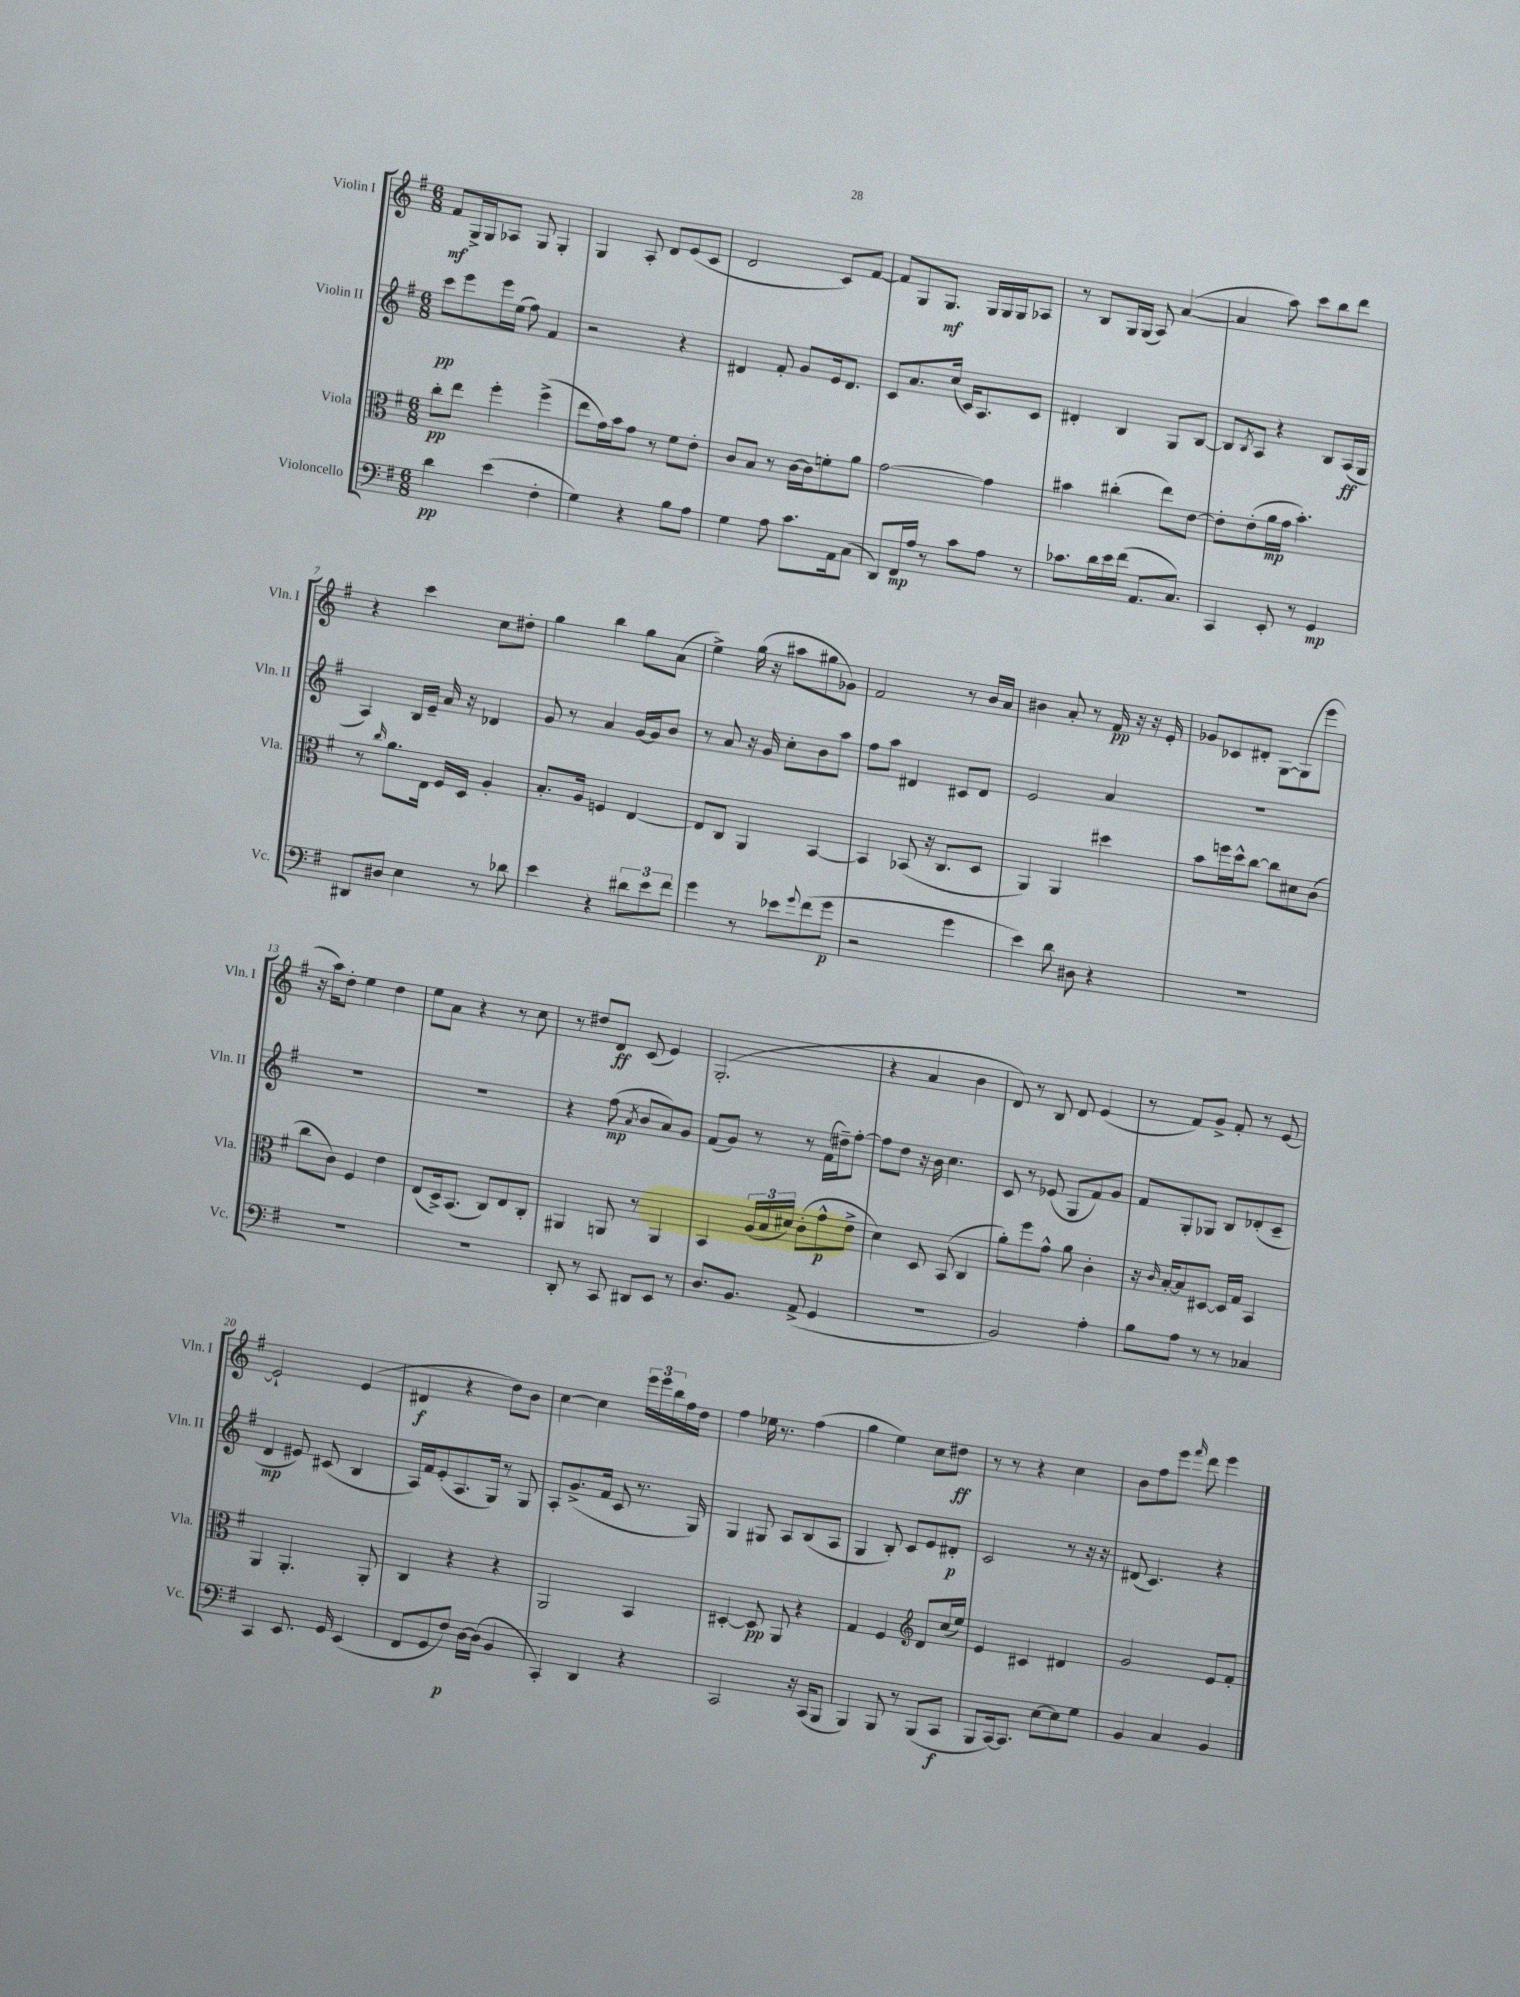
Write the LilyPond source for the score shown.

<<
\new StaffGroup <<
\new Staff = "s0" \with { instrumentName = "Violin I" shortInstrumentName = "Vln. I" } {
    \clef treble \key g \major \numericTimeSignature \time 6/8
    fis'8\mf g16-> g16 aes8 g8 g4-. |
    g4 a8-. d'8 e'8( c'8 |
    d'2 c'8) fis'8~ |
    fis'8 g8 g8.\mf g16 g16 g16 aes8 |
    r8 b8 g16 g16( a8) a'4~( |
    a'4 a''8) c'''8 b''8 d'''8 |
    r4 c'''4 c''8 dis''8-. |
    g''4 b''4 g''8 a'8( |
    e''4->) g''16( r16 ais''8 gis''8 ges'8) |
    fis'2 r8 b'16 a'16 |
    bis'4 a'8-. r8 fis'16\pp r16 r16 e'16-. |
    ges'8 ces'8 dis'8-. g8~ g8( e'''8 |
    r16 a''16) d''8-. e''4 d''4 |
    e''8 a'8 r4 r8 c''8 |
    r8 dis''8 d'8\ff c'8( e'4) |
    g2.-.( |
    r4 a'4 b'4 |
    d'8) r8 b8 d'8 e'4( |
    r8 fis'8) g'8-> fis'8-. r8 e'8~ |
    e'2-! e'4( |
    dis'4\f r4 d''8) b'8 |
    c''4~ c''4 \tuplet 3/2 { e'''16 e'''16 b''16 } fis''16 d''16 |
    fis''4 ees''16 r8. fis''4( |
    g''4 e''4) c''8 dis''8\ff |
    r8 r8 r4 c''4 |
    b'8 fis''8 e'''8 \grace { fis'''16 } d'''8 e'''4 \bar "|." |
}
\new Staff = "s1" \with { instrumentName = "Violin II" shortInstrumentName = "Vln. II" } {
    \clef treble \key g \major \numericTimeSignature \time 6/8
    c'''8\pp e'''8 e'''16 e''16( fis''8) fis'4 |
    r2 r4 |
    dis'4 fis'8-. g'8 e'16 dis'8. |
    c'8 a'8. c''16( c'16) a8. c'8 |
    dis'4-. b4 g8 b8~ |
    b8 \acciaccatura { b8 } a8 r4 b8 a16\ff( g16 |
    a4) b16 e'16-- a'16 r16 des'4 |
    g'8 r8 a'4 g'16~ g'16 b'8 |
    r8 a'8 r16 g'16 c''8-. b'8 a''8 |
    fis''8 a''8 dis'4 cis'8 dis'8 |
    e'2 a'4 |
    R2. |
    R2. |
    R2. |
    r4 fis''8\mp( \acciaccatura { a'8 } b'8 a'8) g'8 |
    fis'8( g'8) r8 r8 fis'16( dis''16--) fis''8~-. |
    fis''8 d''8 r16 b'16 c''4. |
    c'8 r8 ees'8( g8 fis'8) g'8 |
    fis'8 g8-. ges8 b8 des'8-.( c'8-- |
    d'4\mp eis'8) cis'8( b4 |
    a16) fis'16 e'8-.( a8. g16) r8 g8 |
    a8-. g'8.->( fis'16 c'8 r8. g16) |
    g4 gis8 a8 b8( a8 |
    g4 b8-.) c'8 e'8 dis'8-.\p |
    c'2 r8 r16 r16 |
    dis'8( c'4.) r4 \bar "|." |
}
\new Staff = "s2" \with { instrumentName = "Viola" shortInstrumentName = "Vla." } {
    \clef alto \key g \major \numericTimeSignature \time 6/8
    c''8-.\pp e''8 fis''4-. fis''4->( |
    e''8 g'16) b'16 g'8 r8 fis'8 e'8-. |
    c'8 b8 r8 c'16~ c'16 f'8-. a'8 |
    g'2~ g'4 |
    bis'4 cis''4-.( e''8) e'8~ |
    e'8-. e'8-.( a'16\mp g'16 b'4.-.) |
    r8 \grace { c''16 } a'8. e16 fis16 d16 a4-. |
    b8.-. a16 f4 e4~ |
    e8 c8 a,4 b,4~ |
    b,4 bes,8( r16 c8. d8 |
    a,4) a,4 dis''4 |
    b'8 f''16 d''16-^ c''8~ c''8 dis'8 c'8( |
    c''8 c'8) fis4 e'4 |
    e8( d16->) b,8.( c8) e8 c8-. |
    ais,4 a,8 r8 a,4 |
    b,4 \tuplet 3/2 { a16( b16 dis'16) } c'8-.( g'8-^\p e'8-> |
    d'4) d8 b,8( c4 |
    a'8-.) fis''8 g'8-^ a'8 c'4-. |
    r16 \grace { c'16 } b16~-. b8 dis8~ dis16 g16 b,4 |
    a,4 a,4.-. a,8-. |
    c4 r4 r4 |
    a,2 b,4 |
    dis4~-. dis8\pp a,8 r4 |
    g4 fis4 \clef treble d'8 c''16( e''16) |
    e'4 cis'4 dis'4 |
    g'2 e'8 fis'8-. \bar "|." |
}
\new Staff = "s3" \with { instrumentName = "Violoncello" shortInstrumentName = "Vc." } {
    \clef bass \key g \major \numericTimeSignature \time 6/8
    d'4\pp e'4( fis4-. |
    g4) r4 b8 a8 |
    g4 a8 c'8. a,16 c8( |
    d,8) fis,16\mp a16 r8 c'8 a8 r8 |
    ces'8. d'16 e'16 fis'16( a,8. c8.) |
    c,4 e,8-. r8 g,4\mp |
    dis,8 dis8 e4 r8 des'8 |
    e'4 r4 \tuplet 3/2 { dis'8 e'8 fis'8 } |
    g'4 r8 ees'8 \appoggiatura { g'8 } fis'8( g'8\p |
    r2 g'4 |
    e'4) d'8 dis8 r4 |
    R2. |
    R2. |
    R2. |
    d,8-. r8 c,8 dis,8 e,8 r8 |
    d8. b,8. a,8->( g,4 |
    R2. |
    b,2) a4-. |
    b8 a8 r8 r8 ces4 |
    c,4 e,8. g,16 e,4( |
    fis,8 g,8 fis8\p) d16~ d16( b,4 |
    c,4-.) d,4 r4 |
    c,2 r16 c,16( b,,8 |
    b,,4) b,,8 r8 b,,8( c,8\f |
    b,,8 c,16~) c,8. e8~ e8 g8 |
    b,4 c4 b,4 \bar "|." |
}
>>
>>
